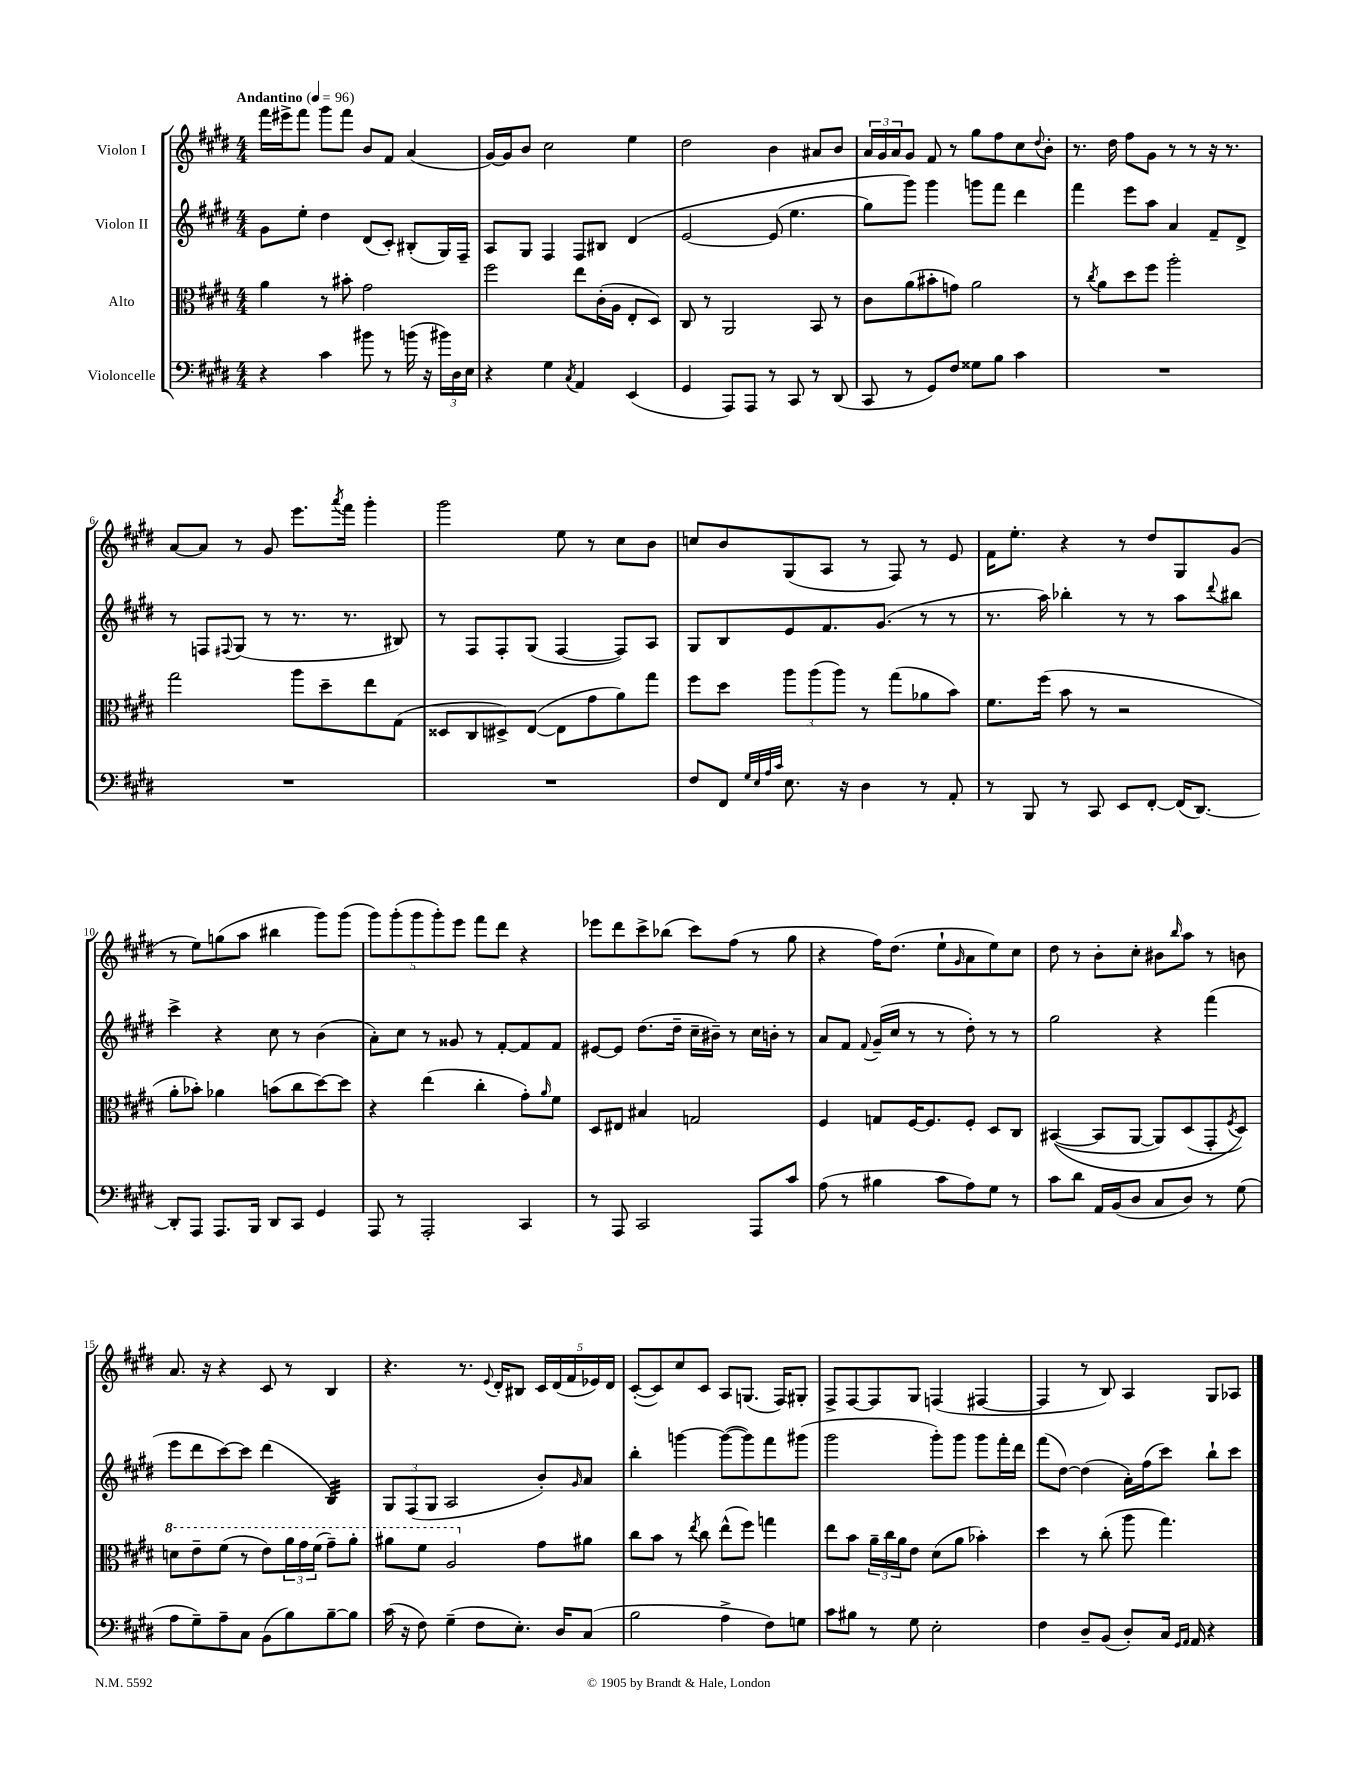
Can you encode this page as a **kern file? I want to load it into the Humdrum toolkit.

**kern	**kern	**kern	**kern
*staff4	*staff3	*staff2	*staff1
*clefF4	*clefC3	*clefG2	*clefG2
*k[f#c#g#d#]	*k[f#c#g#d#]	*k[f#c#g#d#]	*k[f#c#g#d#]
*M4/4	*M4/4	*M4/4	*M4/4
*MM96	*MM96	*MM96	*MM96
4r	4a	8g#	16fff#
.	.	.	16eee#^
.	.	8ee'	8fff#
4c#	8r	4dd#	8ggg#
.	8b#'	.	8fff#
8b#	2g#	(8d#	8b
8r	.	8c#')	8f#
(16b	.	(8B#'	(4a
16r	.	.	.
24b#)	.	16G#)	.
24D#	.	.	.
.	.	16F#~	.
24E	.	.	.
=	=	=	=
4r	2ff#	8A	[16g#)
.	.	.	16g#]
.	.	8G#	8b
4G#	.	4F#	2cc#
8qC#	.	.	.
4AA	8ee	8F#	.
.	(16c#'	8B#	.
.	16A	.	.
(4EE	8E'	&(4d#	4ee
.	8D#)	.	.
=	=	=	=
4GG#	8C#	[2e	2dd#
.	8r	.	.
8AAA)	2AA	.	.
8AAA	.	.	.
8r	.	(8e]	4b
8CC#	.	4.ee	.
8r	8BB	.	8a#
(8DD#	8r	.	8b
=	=	=	=
8CC#	8c#	8gg#)	24a
.	.	.	24g#
.	.	.	24a
8r	(8a	8ggg#&)	8g#
8GG#)	8b#'	4ggg#	8f#
8F#	8g)	.	8r
8G##	2a	8ggg	8gg#
8B	.	8fff#	8ff#
4c#	.	4ddd#	8cc#
.	.	.	8qqdd#
.	.	.	8b'
=	=	=	=
1r	8r	4fff#	8.r
.	8qcc#	.	.
.	8a	.	.
.	.	.	16dd#
.	8dd#	8eee	8ff#
.	8ff#	8aa	8g#
.	2aa'	4a	8r
.	.	.	8r
.	.	8f#~	16r
.	.	.	8.r
.	.	8d#^	.
=	=	=	=
1r	2gg#	8r	[8a
.	.	8F	8a]
.	.	8qqF#	.
.	.	(8G#	8r
.	.	8r	8g#
.	8aa	8.r	8.eee
.	8dd#~	.	.
.	.	.	8qaaa
.	.	8.r	16fff#
.	8ee	.	4ggg#'
.	(8G#	8B#)	.
=	=	=	=
1r	8D##	8r	2ggg#
.	8C#	8F#	.
.	8D#^)	8F#'	.
.	([8E	(8G#	.
.	8E]	[4F#	8ee
.	8g#	.	8r
.	8a)	8F#])	8cc#
.	8gg#	8A	8b
=	=	=	=
8F#	8ff#	8G#	8cc
8FF#	8dd#	8B	8b
32qqG#	.	.	.
32qqE	.	.	.
32qqA	.	.	.
32qqc#	.	.	.
8.E	12aa	8e	(8G#
.	(12aa	.	.
.	.	8.f#	8A
.	12aa)	.	.
16r	.	.	.
4D#	8r	.	8r
.	.	(8.g#	.
.	(8gg#	.	8F#)
8r	8a-	8r	8r
8AA'	8b)	8r	8e
=	=	=	=
8r	8.f#	8.r	16f#
.	.	.	8.ee'
8BBB	.	.	.
.	(16ff#	16aa)	.
8r	8b	4bb-'	4r
8CC#	8r	.	.
8EE	2r	8r	8r
[8FF#'	.	8r	8dd#
(16FF#]	.	8aa	8G#
[8.DD#)	.	.	.
.	.	8qqddd#	.
.	.	8bb#	(8g#
=	=	=	=
8DD#']	8a'	4ccc#^	8r
8AAA	8b-')	.	8ee)
8.AAA	4a-	4r	(8gg
.	.	.	8aa
16BBB	.	.	.
8DD#	(8b	8cc#	4bb#
8CC#	8cc#	8r	.
4GG#	[8dd#)	(4b	8ggg#)
.	8dd#]	.	(8ggg#
=	=	=	=
8AAA	4r	8a')	10ggg#)
.	.	.	(10ggg#'
8r	.	8cc#	.
.	.	.	10ggg#
2AAA'	(4ee	8r	.
.	.	.	10ggg#')
.	.	8g##	.
.	.	.	10eee
.	4cc#'	8r	8fff#
.	.	[8f#'	8ddd#
4CC#	8g#')	8f#]	4r
.	16qqa	.	.
.	8f#	8f#	.
=	=	=	=
8r	8D#	[8e#	8eee-
8AAA	8E#	8e#]	8ddd#
2CC#	4B#	(8.dd#	8ccc#^
.	.	.	(8bb-
.	.	16dd#~	.
.	2G	16cc#~	8ccc#)
.	.	16b#~)	.
.	.	8r	(8ff#
8AAA	.	16cc#	8r
.	.	16b'	.
8c#	.	8r	8gg#
=	=	=	=
(8A	4F#	8a	4r
8r	.	8f#	.
.	.	8qqf#	.
4B#	8G	(16g#~	16ff#)
.	.	16cc#	(8.dd#
.	[16F#	8r	.
.	8.F#]	.	.
8c#	.	8r	8ee`
.	.	.	16qqg#
8A)	8F#'	8dd#')	8a
8G#	8D#	8r	8ee)
8r	8C#	8r	8cc#
=	=	=	=
8c#	&(([4BB#	2gg#	8dd#
8d#	.	.	8r
16AA	8BB#]	.	8b'
(16BB	.	.	.
8D#	[8AA	.	8cc#'
8C#	8AA])	4r	8b#
.	.	.	16qqbb
8D#)	(8D#	.	8aa
8r	8GG#'	(4fff#	8r
.	8qF#	.	.
(8G#	8D#)&)	.	8b
=	=	=	=
8A	8dd	8eee	8.a
8G#~)	8ee~	8ddd#	.
.	.	.	16r
8A~	(8ff#	[8ccc#)	4r
8C#	8r	8ccc#]	.
(8BB	8ee)	(4ddd#	8c#
8B)	24aa	.	8r
.	24gg#	.	.
.	(24ff#	.	.
[8B~	8gg#~)	4B)	4B
8B]	8aa'	.	.
=	=	=	=
(16c#	8aa#	12G#	4.r
16r	.	.	.
.	.	(12F#	.
8F#)	8ff#	.	.
.	.	12G#	.
(4G#~	2a	2A	.
.	.	.	8.r
8F#	.	.	.
.	.	.	8qqe
.	.	.	16d#'
8.E')	.	.	8B#
.	8g#	8b')	20c#
.	.	.	(20d#
16D#	.	.	.
.	.	.	20f#
.	.	16qqg#	.
(8C#	8a#	8a	.
.	.	.	20e-)
.	.	.	20d#
=	=	=	=
2B	8cc#	4bb'	([8c#'
.	8b	.	8c#])
.	8r	[4ggg	8cc#
.	8qee	.	.
.	8cc#	.	8c#
4A^	(8ee^^	(8ggg_	8A
.	8ff#)	8ggg])	(8.G
8F#)	4gg	8fff#	.
.	.	.	16F#)
8G	.	(8ggg#	8G#'
=	=	=	=
8c#	8ee	2ggg#	8F#^
8B#	8b	.	[8F#
8r	24a~	.	8F#]
.	24cc#	.	.
.	24a	.	.
8G#	8e	.	8G#
2E'	(8d#	8ggg#')	(4F
.	8a	8ggg#	.
.	4b-')	8ggg#	[4F#
.	.	16fff#'	.
.	.	16ddd#	.
=	=	=	=
4F#	4dd#	(8fff#	4F#]
.	.	[8dd#)	.
8D#~	8r	(4dd#]	8r
(8BB	(8cc#'	.	8B)
8D#')	8aa	16a')	4A
.	.	(16ff#	.
16C#	4.gg#)	8ccc#)	.
16qqGG#	.	.	.
16qqAA	.	.	.
16AA	.	.	.
4r	.	8bb`	8G#
.	.	8ccc#	8A-
==	==	==	==
*-	*-	*-	*-
